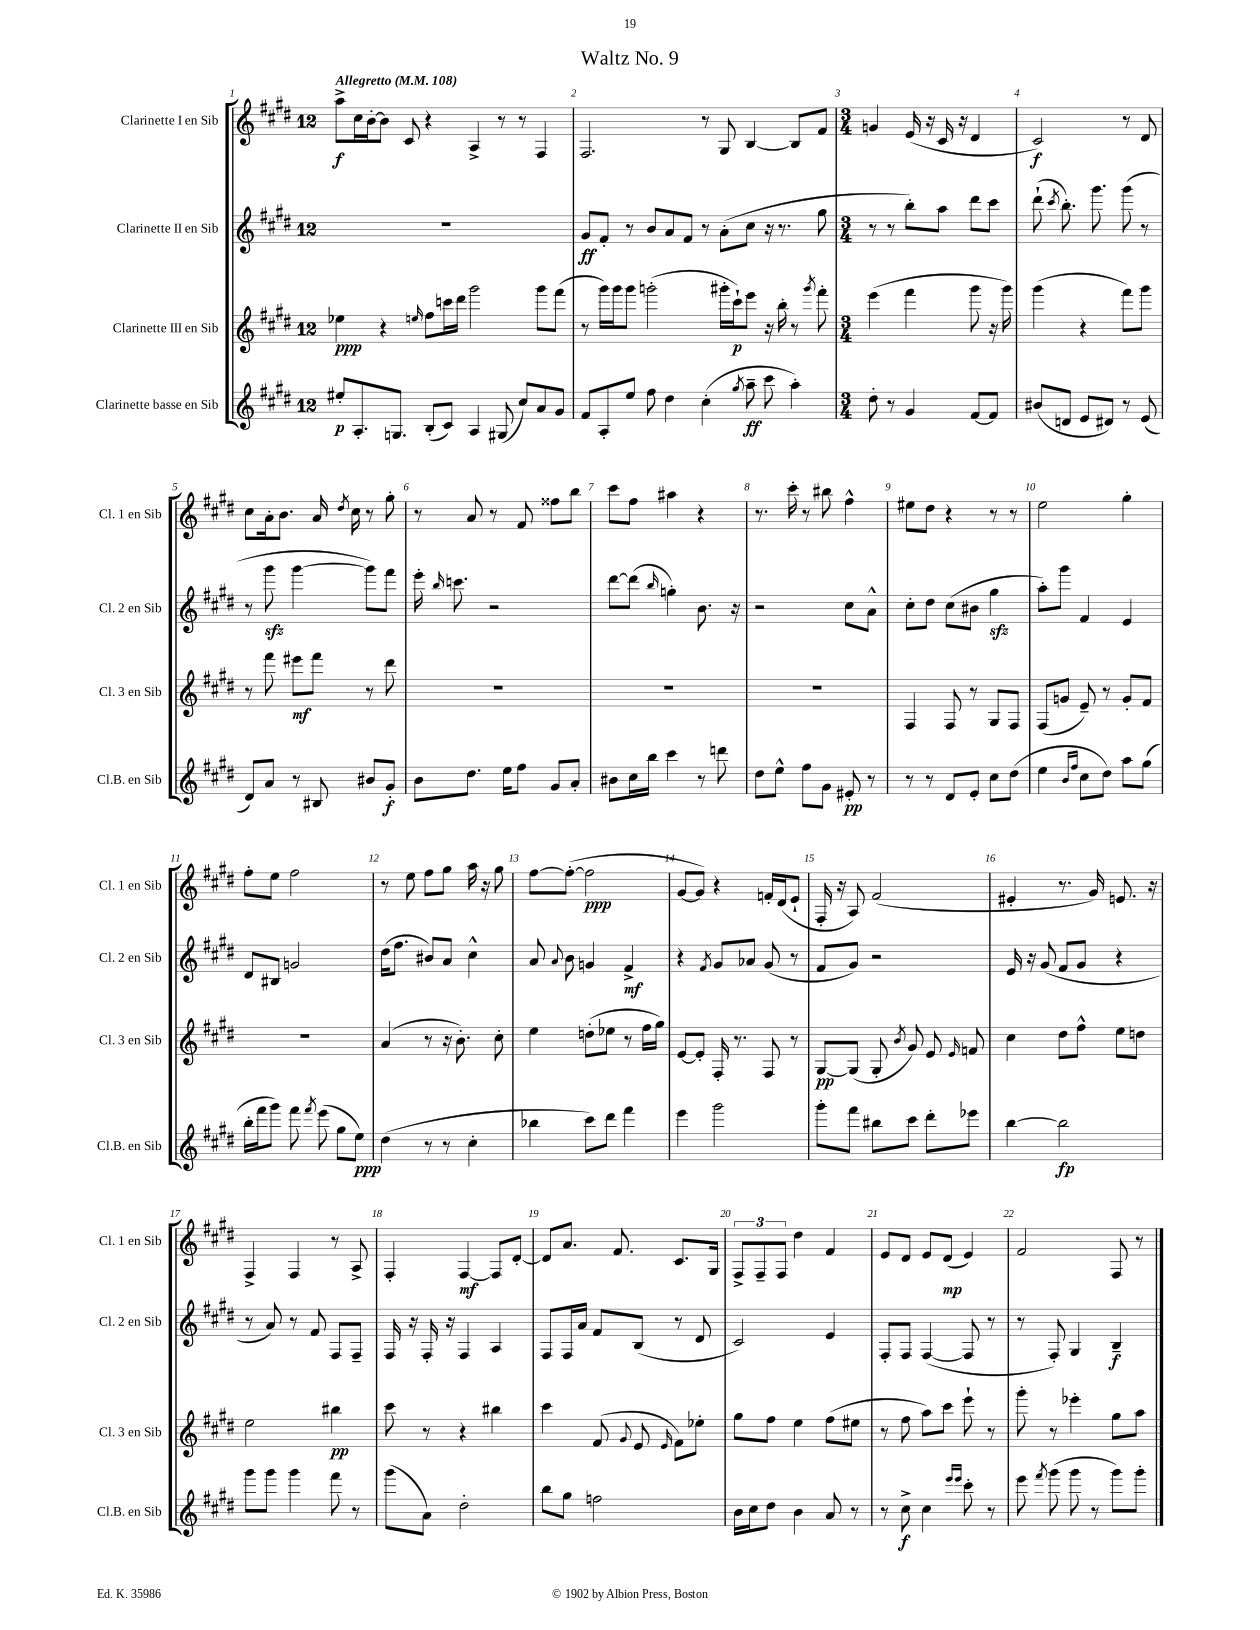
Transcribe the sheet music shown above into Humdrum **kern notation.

**kern	**kern	**kern	**kern
*staff4	*staff3	*staff2	*staff1
*clefG2	*clefG2	*clefG2	*clefG2
*k[f#c#g#d#]	*k[f#c#g#d#]	*k[f#c#g#d#]	*k[f#c#g#d#]
*M12/8	*M12/8	*M12/8	*M12/8
*MM108	*MM108	*MM108	*MM108
8ee#'	4ee-	1.r	8aa^
8.A'	.	.	16cc#
.	.	.	[16b'
.	4r	.	8b]
8.G	.	.	.
.	.	.	8c#
.	16qqee	.	.
(8B'	8ff#	.	4r
8c#)	16ccc	.	.
.	16ddd#	.	.
4A	2ggg#	.	4A^
(8G#	.	.	8r
8cc#)	.	.	8r
8a	8ggg#	.	4F#
8g#	(8fff#	.	.
=	=	=	=
8f#	8r	8g#	2.F#
8A'	16ggg#)	8f#'	.
.	16ggg#	.	.
8ee	8ggg#	8r	.
8ff#	(2ggg'	8b	.
4dd#	.	8a	.
.	.	8f#	.
(4cc#'	.	8r	8r
.	16ggg#'	(8a'	8G#
.	16ccc#`)	.	.
8qgg#	.	.	.
8aa~	8eee	8cc#	[4B
8ccc#	16r	16r	.
.	16bb'	8.r	.
4aa')	8r	.	8B]
.	8qggg#	.	.
.	8fff#'	8gg#	8f#
=	=	=	=
*M3/4	*M3/4	*M3/4	*M3/4
8dd#'	(4eee	8r	4g
8r	.	8r	.
4g#	4fff#	8bb')	(16e
.	.	.	16r
.	.	8aa	16c#
.	.	.	16r
[8f#	8ggg#	8ddd#	4d#
8f#]	16r	8ccc#	.
.	16ggg#)	.	.
=	=	=	=
(8b#	(4ggg#	(8ddd#`	2c#)
.	.	8qccc#	.
8d	.	8.bb')	.
8e	4r	.	.
.	.	8.ggg#	.
8d#)	.	.	.
8r	8fff#)	(8ggg#	8r
(8e	8ggg#	8r	8d#
=	=	=	=
8d#)	8r	8r	8cc#
8a	8fff#	8ggg#	16a'
.	.	.	8.b
8r	8eee#	[4ggg#	.
8B#	8fff#	.	16a
.	.	.	8qdd#
.	.	.	16cc#
8b#	8r	8ggg#])	8r
8g#'	8ddd#	8fff#	8gg#'
=	=	=	=
8b	2.r	16eee'	8r
.	.	16qqbb	.
.	.	8.ccc	.
8.dd#	.	.	8a
.	.	2r	8r
16ee	.	.	.
8ff#	.	.	8f#
8g#	.	.	8ff##
8a'	.	.	8bb
=	=	=	=
8b#	2.r	[8ddd#	8ccc#
16cc#	.	(8ddd#]	8ff#
16bb	.	.	.
.	.	16qqbb	.
4ccc#	.	4gg')	4aa#
8r	.	8.b	4r
8ddd	.	.	.
.	.	16r	.
=	=	=	=
8dd#	2.r	2r	8.r
8ee^^	.	.	.
.	.	.	16ccc#'
8ff#	.	.	8r
8g#	.	.	8bb#
8e#'	.	8cc#	4ff#^^
8r	.	8a^^	.
=	=	=	=
8r	4F#	8cc#'	8ee#
8r	.	8dd#	8dd#
8d#	8F#	(8cc#	4r
8e'	8r	8b#	.
8cc#	8G#	4gg#	8r
(8dd#	8F#	.	8r
=	=	=	=
4ee	(8F#	8aa')	2ee
.	8g	8ggg#	.
16qqb	.	.	.
16qqff#	.	.	.
8cc#	8e~)	4f#	.
8dd#)	8r	.	.
8aa	8g'	4e	4gg#'
(8gg#	8f#	.	.
=	=	=	=
16bb'	2.r	8d#	8ff#'
16fff#	.	.	.
8ggg#)	.	8B#	8ee
8fff#	.	2g	2ff#
8qfff#	.	.	.
(8eee	.	.	.
8gg#	.	.	.
8ee)	.	.	.
=	=	=	=
(4dd#	(4a	(16dd#	8r
.	.	8.ff#	.
.	.	.	8ee
8r	8r	8b#)	8ff#
8r	16r	8a	8gg#
.	8.b')	.	.
4cc#'	.	4cc#^^	16aa
.	.	.	16r
.	8cc#'	.	8gg#
=	=	=	=
4bb-	4ee	8a	[8ff#
.	.	8qqa	.
.	.	8b	(8ff#'_
8ccc#)	(8dd'	4g	2ff#]
8ddd#	8ee-	.	.
4fff#	8r	4f#^	.
.	16ff#	.	.
.	16gg#)	.	.
=	=	=	=
4eee	[8e	4r	[8g#
.	8e']	.	8g#])
.	.	8qf#	.
2ggg#	16F#'	8g#	4r
.	8.r	.	.
.	.	8a-	.
.	8F#	(8g#	16f'
.	.	.	(16d#
.	8r	8r	8e`
=	=	=	=
8ggg#'	[8G#	8f#	16F#'
.	.	.	16r
8fff#	(8G#]	8g#)	8A)
8bb#	8G#'	2r	(2f#
.	8qb	.	.
8ccc#	8g#)	.	.
8ddd#'	8e	.	.
.	16qqe	.	.
8eee-	8f	.	.
=	=	=	=
[4bb	4cc#	16e	4e#'
.	.	16r	.
.	.	(8g#	.
2bb]	8dd#	8f#	8.r
.	8ff#^^	8g#	.
.	.	.	16g#)
.	8ee	4r	8.e
.	8dd	.	.
.	.	.	16r
=	=	=	=
8ggg#	2ee	8r	4F#^
8ggg#	.	8a)	.
4ggg#	.	8r	4F#
.	.	8f#	.
8fff#	4bb#	8F#	8r
8r	.	8F#~	8A^
=	=	=	=
(8ggg#	8ccc#	16F#	4F#'
.	.	16r	.
8a)	8r	16F#'	.
.	.	16r	.
2dd#'	4r	4F#	[4F#
.	4bb#	4A	8F#]
.	.	.	[8d#'
=	=	=	=
8bb	4ccc#	8F#	8d#]
8gg#	.	16F#	8.a
.	.	16a	.
2ff	(8f#	8f#	.
.	.	.	8.f#
.	8qqg#	.	.
.	8e	(8B	.
.	16qqe	.	.
.	8f#)	8r	8.c#
.	8ee-'	8d#	.
.	.	.	16G#
=	=	=	=
16b	8gg#	2c#)	12F#^
16cc#	.	.	.
.	.	.	12F#~
8dd#	8ff#	.	.
.	.	.	12F#
4b	4ee	.	4dd#
8a	(8ff#	4e	4f#
8r	8ee#	.	.
=	=	=	=
8r	8r	8F#'	8e
8cc#^	8ff#	8F#	8d#
4cc#	8aa)	([4F#	8e
.	8ccc#	.	(8d#
16qqeee	.	.	.
16qqeee	.	.	.
8ccc#'	8eee`	8F#]	4e)
8r	8r	8r	.
=	=	=	=
8eee	8ggg#'	8r	2f#
8qfff#	.	.	.
(8ggg#	8r	8F#')	.
8ggg#	4eee-'	4G#	.
8r	.	.	.
8ggg#)	8gg#	4B~	8F#
8ggg#'	8aa	.	8r
==	==	==	==
*-	*-	*-	*-
